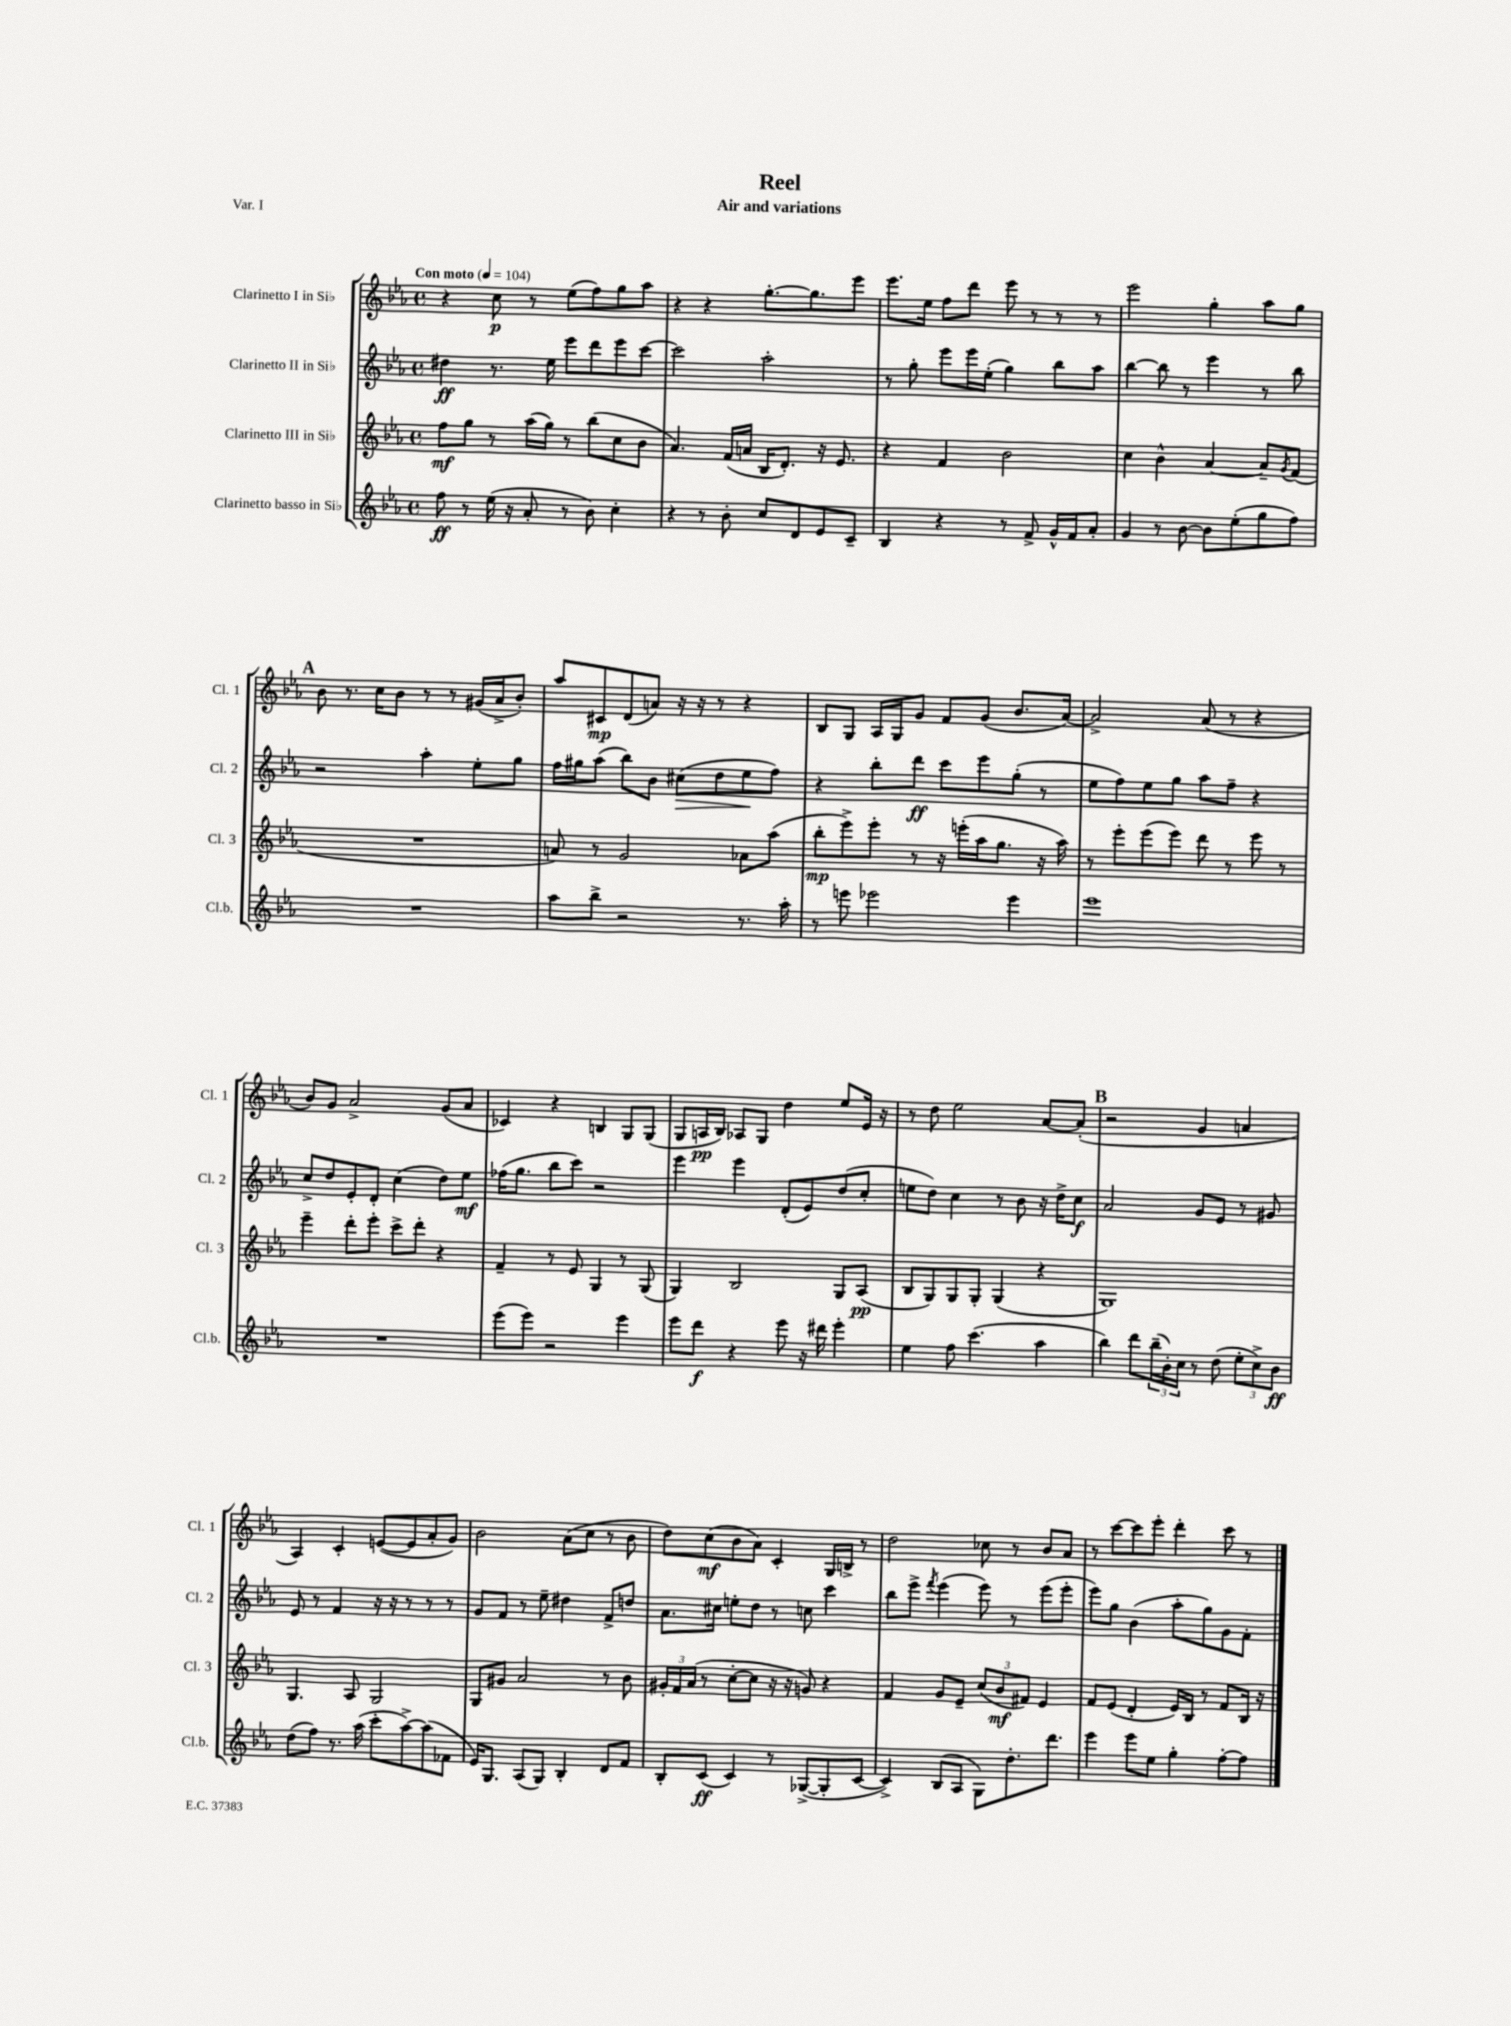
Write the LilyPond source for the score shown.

\header { title = "Reel" subtitle = "Air and variations" piece = "Var. I" }
<<
\new StaffGroup <<
\new Staff = "s0" \with { instrumentName = "Clarinetto I in Sib" shortInstrumentName = "Cl. 1" } {
    \clef treble \key ees \major \defaultTimeSignature \time 4/4 \tempo "Con moto" 4 = 104
    r4 c''8\p r8 ees''8( f''8) g''8 aes''8 |
    r4 r4 g''8.~-. g''8. ees'''8 |
    ees'''8. ees''16 f''8 d'''8 ees'''8 r8 r8 r8 |
    ees'''2 g''4-. aes''8 g''8 |
    \mark \markup { \bold "A" } bes'8 r8. c''16 bes'8 r8 r8 gis'16( aes'16-> bes'8-.) |
    aes''8 cis'8\mp d'8( a'8) r16 r16 r8 r4 |
    bes8 g8 aes16 g16 g'8 f'8 g'8( bes'8. aes'16~) |
    aes'2-> aes'8( r8 r4 |
    bes'8) g'8 aes'2-> g'8( aes'8 |
    ces'4) r4 b4 g8 g8( |
    g8 a16\pp bes16) aes8 g8 d''4 ees''8 ees'16 r16 |
    r8 d''8 ees''2 aes'8~ aes'8-.( |
    \mark \markup { \bold "B" } r2 g'4 a'4 |
    aes4) c'4-. e'8~( e'8 aes'8-. g'8) |
    bes'2 aes'8( c''8 r8 bes'8 |
    d''8) c''8\mf( bes'8 aes'8) c'4-. g16 b16-> r8 |
    d''2 ces''8 r8 bes'8 aes'8 |
    r8 c'''8~ c'''8 ees'''8-. d'''4-. c'''8 r8 \bar "|." |
}
\new Staff = "s1" \with { instrumentName = "Clarinetto II in Sib" shortInstrumentName = "Cl. 2" } {
    \clef treble \key ees \major \defaultTimeSignature \time 4/4
    dis''4\ff r8. ees''16 ees'''8 d'''8 ees'''8 c'''8~ |
    c'''2 aes''2-. |
    r8 g''8-. ees'''8 ees'''16 ees''16-.( g''4) bes''8 aes''8 |
    bes''4~ bes''8 r8 ees'''4 r8 bes''8 |
    \mark \markup { \bold "A" } r2 aes''4-. ees''8-. g''8 |
    f''16 gis''16 aes''8( bes''8) bes'8 cis''8\>( d''8 ees''8\! f''8) |
    r4 bes''8-. d'''8\ff c'''8 ees'''8 g''8-.( r8 |
    ees''8 f''8) ees''8 g''8 aes''8 f''8-- r4 |
    c''8-> d''8 ees'8-. d'8-. c''4( d''8) ees''8\mf |
    fes''16( g''8. bes''8 c'''8) r2 |
    ees'''4 ees'''4 d'8-.( ees'8) d''8( c''8-. |
    e''8 d''8) c''4 r8 bes'8 r16 d''16-> c''8\f |
    \mark \markup { \bold "B" } aes'2 g'8 ees'8 r8 gis'8 |
    ees'8 r8 f'4 r16 r16 r8 r8 r8 |
    g'8 f'8 r8 ees''8-- dis''4 f'8-> d''8 |
    aes'8. cis''16 e''8-. d''8 r8 c''8 c'''4 |
    bes''8 ees'''8-> \acciaccatura { f'''8 } ees'''4( ees'''8) r8 ees'''8( ees'''8-. |
    ees'''8) g''8 bes'4( aes''8-. g''8) g'8 f'8-. \bar "|." |
}
\new Staff = "s2" \with { instrumentName = "Clarinetto III in Sib" shortInstrumentName = "Cl. 3" } {
    \clef treble \key ees \major \defaultTimeSignature \time 4/4
    f''8\mf g''8 r8 aes''16( g''16) r8 bes''8( c''8 bes'8 |
    aes'4.) f'16( a'16 bes16 d'8.-.) r16 ees'8. |
    r4 f'4 bes'2 |
    c''4 bes'4-^ aes'4~ aes'8-- \acciaccatura { g'8 } f'8( |
    \mark \markup { \bold "A" } R1 |
    a'8) r8 g'2 aes'8 aes''8( |
    bes''8-.\mp ees'''8->) ees'''8-. r8 r16 e'''16-.( aes''16 g''8. r16 aes''16) |
    r8 ees'''8-. ees'''8( ees'''8) d'''8 r8 ees'''8 r8 |
    ees'''4-- d'''8-. ees'''8-. c'''8-> d'''8-. r4 |
    f'4-- r8 ees'8 g4 r8 g8( |
    g4) bes2 g8 aes8\pp( |
    bes8 g8) g8 g8-. g4( r4 |
    \mark \markup { \bold "B" } g1) |
    g4. aes8 g2 |
    g8 gis'8 aes'2 r8 bes'8 |
    \tuplet 3/2 { gis'16-. f'16 aes'16( } r8 c''8~-. c''8 r16 r16 g'8) r4 |
    f'4 g'8 ees'8-- \tuplet 3/2 { c''8( bes'8\mf fis'8) } ees'4 |
    f'8 ees'8( d'4-. ees'16) bes16 r8 f'8 bes16 r16 \bar "|." |
}
\new Staff = "s3" \with { instrumentName = "Clarinetto basso in Sib" shortInstrumentName = "Cl.b." } {
    \clef treble \key ees \major \defaultTimeSignature \time 4/4
    f''8\ff r8 ees''16( r16 aes'8-. r8 bes'8) c''4-. |
    r4 r8 bes'8-. c''8 d'8 ees'8 c'8-- |
    bes4 r4 r8 f'8-> g'16-^ f'16 aes'8-. |
    g'4 r8 bes'8~ bes'8 ees''8-.( g''8 f''8) |
    \mark \markup { \bold "A" } R1 |
    aes''8 bes''8-> r2 r8. aes''16-. |
    r8 e'''8 ees'''2 ees'''4 |
    ees'''1 |
    R1 |
    ees'''8( ees'''8) r2 ees'''4 |
    ees'''8 d'''8\f r4 ees'''8 r16 dis'''16 ees'''4-. |
    ees''4 f''8 c'''4.( aes''4 |
    \mark \markup { \bold "B" } bes''4) d'''8 \tuplet 3/2 { bes''16--( bes'16-.) c''16 } r8 d''8( \tuplet 3/2 { ees''8-. c''8->) bes'8\ff } |
    d''8( f''8) r8. aes''16( c'''8-. aes''8~->) aes''8( fes'8 |
    ees'16) g8. aes8( g8) bes4-. d'8 f'8 |
    bes8-. c'8\ff( c'4) r8 ges8~->( ges8-. c'8~ |
    c'4->) bes8( aes8 g8) d''8.-. d'''8. |
    ees'''4 ees'''8 ees''8 g''4-. f''8~-. f''8 \bar "|." |
}
>>
>>
\layout { \context { \Score \remove "Bar_number_engraver" } }
